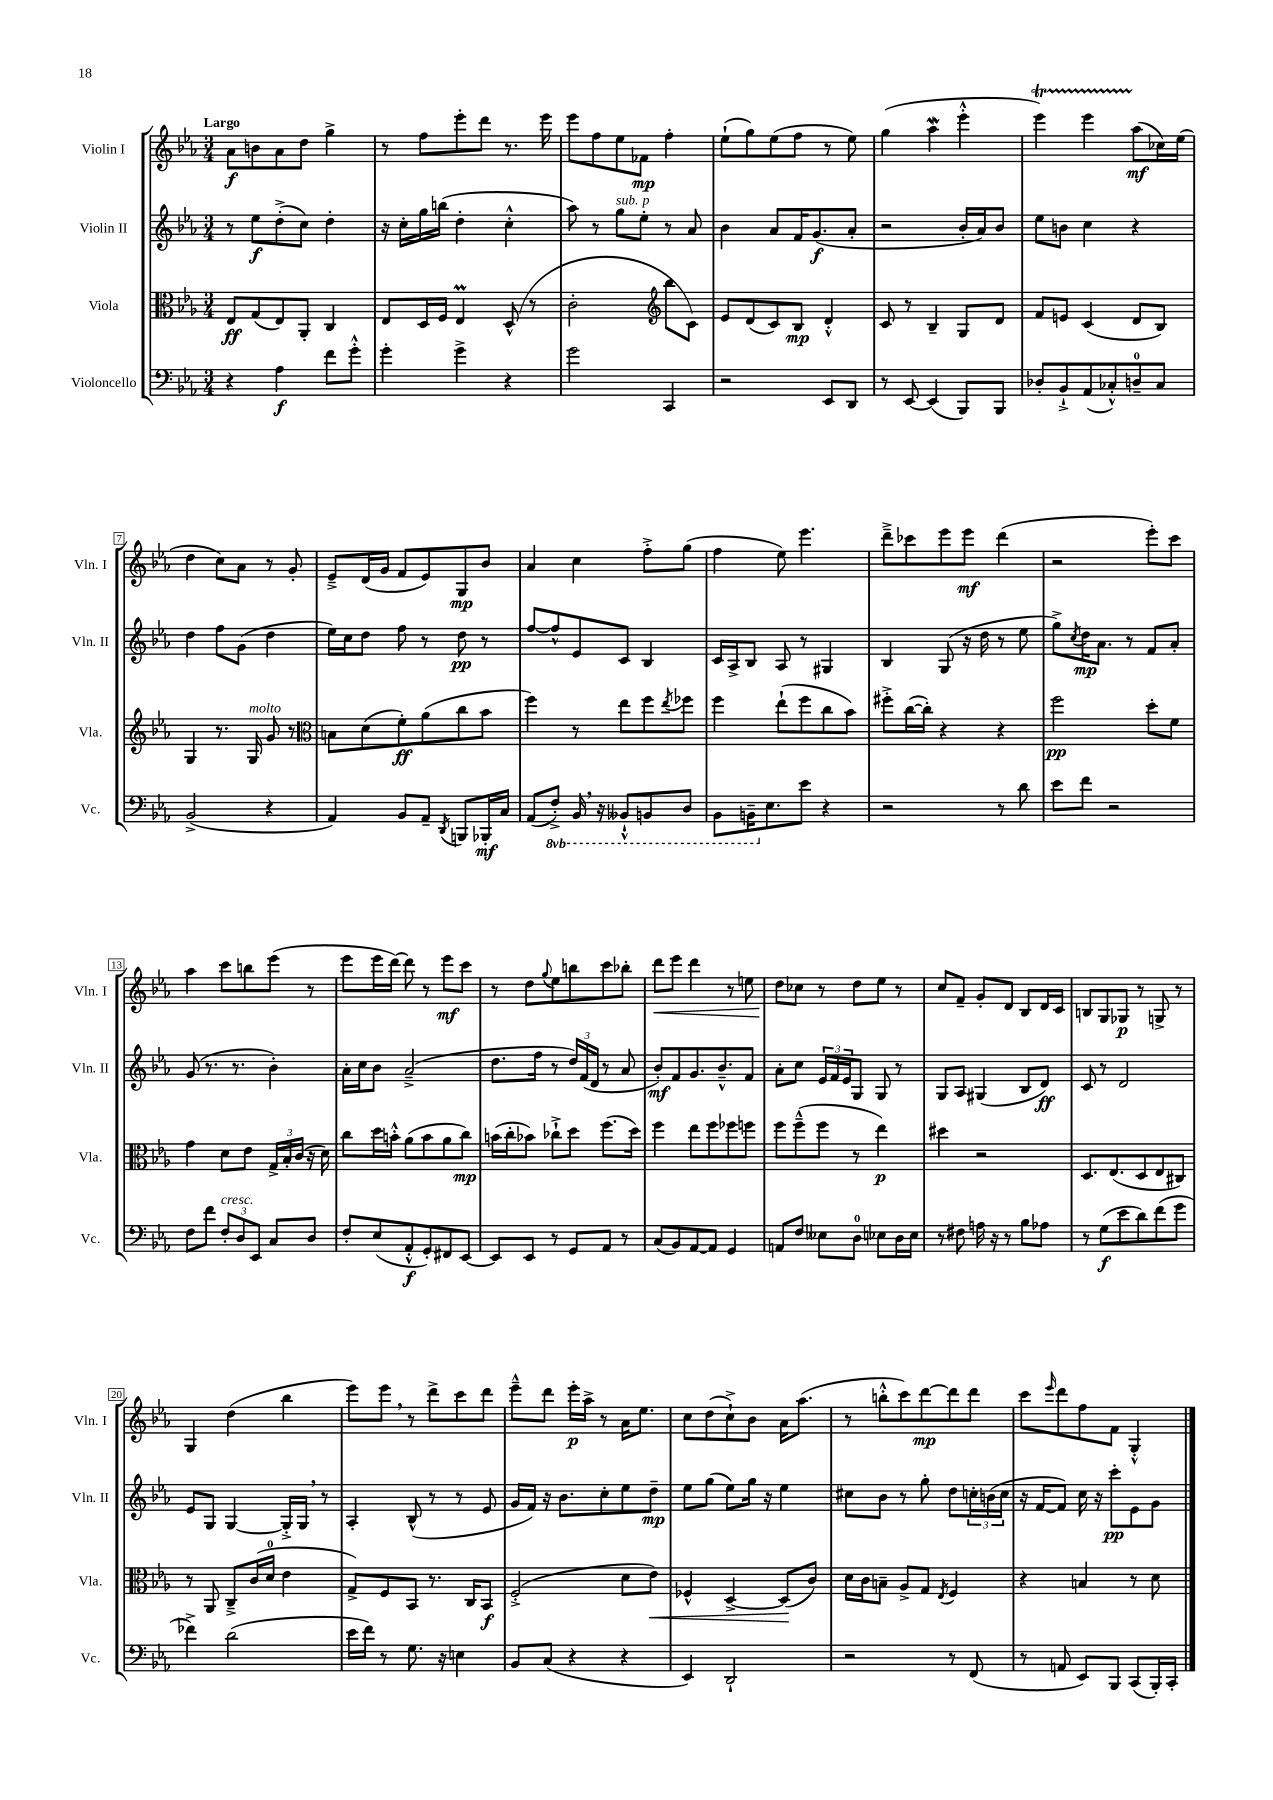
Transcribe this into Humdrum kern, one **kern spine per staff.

**kern	**dynam	**kern	**dynam	**kern	**dynam	**kern	**dynam
*part4	*part4	*part3	*part3	*part2	*part2	*part1	*part1
*staff4	*staff4	*staff3	*staff3	*staff2	*staff2	*staff1	*staff1
*I"Violoncello	*	*I"Viola	*	*I"Violin II	*	*I"Violin I	*
*I'Vc.	*	*I'Vla.	*	*I'Vln. II	*	*I'Vln. I	*
*clefF4	*	*clefC3	*	*clefG2	*	*clefG2	*
*k[b-e-a-]	*	*k[b-e-a-]	*	*k[b-e-a-]	*	*k[b-e-a-]	*
*M3/4	*	*M3/4	*	*M3/4	*	*M3/4	*
=1	=1	=1	=1	=1	=1	=1	=1
!	!	!	!	!	!	!LO:TX:a:B:t=Largo	!
4r	.	8E-/L	ff	8r	.	8a-\L	f
.	.	(8G/	.	8ee-\L	f	8bn\	.
4A-\	f	8E-/)	.	(8dd'^\	.	8a-\	.
.	.	8AA-'/J	.	8cc\J)	.	8dd\J	.
8f\L	.	4C/	.	4dd'\	.	4gg^\	.
8g'^^\J	.	.	.	.	.	.	.
=2	=2	=2	=2	=2	=2	=2	=2
4g'\	.	8E-/L	.	16r	.	8r	.
.	.	.	.	16cc'\LL	.	.	.
.	.	16D/L	.	16gg\	.	8ff\L	.
.	.	16F/JJ	.	(16bbn\JJ	.	.	.
4g^\	.	4E-M/	.	4dd'\	.	8eee-'\	.
.	.	.	.	.	.	8ddd\J	.
4r	.	(8D^^/	.	4cc'^^\	.	8.r	.
.	.	8r	.	.	.	.	.
.	.	.	.	.	.	16eee-\	.
=3	=3	=3	=3	=3	=3	=3	=3
2g\	.	2c'\	.	8aa-\)	.	8eee-\L	.
.	.	.	.	8r	.	8ff\	.
!	!	!	!	!LO:TX:a:i:t=sub. p	!	!	!
.	.	.	.	8gg\L	.	8ee-\	.
.	.	.	.	8ee-'\J	.	8f-X\J	mp
*	*	*clefG2	*	*	*	*	*
4CC/	.	8bb-\L	.	8r	.	4ff'\	.
.	.	8c\J)	.	8a-/	.	.	.
=4	=4	=4	=4	=4	=4	=4	=4
2r	.	8e-/L	.	4b-\	.	(8ee-`\L	.
.	.	(8d/	.	.	.	8gg\)	.
.	.	8c/)	.	8a-/L	.	(8ee-\	.
.	.	8B-/J	mp	16f/K	.	8ff\J	.
.	.	.	.	(8.g/	f	.	.
8EE-/L	.	4d'^^/	.	.	.	8r	.
8DD/J	.	.	.	8a-'/J	.	8ee-\)	.
=5	=5	=5	=5	=5	=5	=5	=5
8r	.	8c/	.	2r	.	(4gg\	.
[8EE-/	.	8r	.	.	.	.	.
(4EE-/]	.	4B-~/	.	.	.	4aa-w\	.
8BBB-/L)	.	8G/L	.	16b-'/LL	.	4eee-'^^\	.
.	.	.	.	16a-/J)	.	.	.
8BBB-/J	.	8d/J	.	8b-/J	.	.	.
=6	=6	=6	=6	=6	=6	=6	=6
8D-X'/L	.	8f/L	.	8ee-\L	.	4eee-T\)	.
8BB-`^/	.	8en/J	.	8bn\J	.	.	.
(8AA-/	.	(4c/	.	4cc\	.	4eee-TTT\	.
8C-X'^^/)	.	.	.	.	.	.	.
8Dn~/	.	8d/L	.	4r	.	(8aa-\L	mf
8C-/J	.	8B-/J)	.	.	.	16cc-X\L)	.
.	.	.	.	.	.	(16ee-\JJ	.
!!LO:LB:g=z
=7	=7	=7	=7	=7	=7	=7	=7
(2BB-^/	.	4G/	.	4dd\	.	4dd\	.
.	.	8.r	.	8ff\L	.	8cc\L)	.
.	.	.	.	(8g\J	.	8a-\J	.
!	!	!LO:TX:a:i:t=molto	!	!	!	!	!
.	.	16G/	.	.	.	.	.
4r	.	8g/	.	4dd\	.	8r	.
.	.	8r	.	.	.	8g'/	.
=8	=8	=8	=8	=8	=8	=8	=8
*	*	*clefC3	*	*	*	*	*
4AA-/)	.	8Bn\L	.	16ee-\LL)	.	8e-~^/L	.
.	.	.	.	16cc\J	.	.	.
.	.	(8d\	.	8dd\J	.	(16d/L	.
.	.	.	.	.	.	16g/JJ	.
8BB-/L	.	8f'\)	ff	8ff\	.	8f/L	.
8AA-~/J	.	(8a-\	.	8r	.	8e-/)	.
8qDD/	.	.	.	.	.	.	.
8BBBn/L	.	8cc\	.	8dd\	pp	8G/	mp
16BBB-X'/L	mf	8b-\J	.	8r	.	8b-/J	.
16C/JJ	.	.	.	.	.	.	.
=9	=9	=9	=9	=9	=9	=9	=9
(8AA-/L	.	4ff\)	.	[8ff/L	.	4a-/	.
*8ba	*	*	*	*	*	*	*
8FF'^/J)	.	.	.	8ff^^/]	.	.	.
16BBB-,/	.	8r	.	8e-/	.	4cc\	.
16r	.	.	.	.	.	.	.
8BBB--X`^^/L	.	8ee-\L	.	8c/J	.	.	.
8BBBn/	.	8ff\	.	4B-/	.	8ff'^\L	.
.	.	8qee-/	.	.	.	.	.
8DD/J	.	8ff-X\J	.	.	.	(8gg\J	.
=10	=10	=10	=10	=10	=10	=10	=10
8BBB-\L	.	4ff\	.	16c/LL	.	4ff\	.
.	.	.	.	16A-^/J	.	.	.
16BBBn~\K	.	.	.	8B-/J	.	.	.
*X8ba	*	*	*	*	*	*	*
8.E-\	.	.	.	.	.	.	.
.	.	(8ee-`\L	.	8A-/	.	8ee-\)	.
8e-\J	.	8ff\	.	8r	.	4.eee-\	.
4r	.	8cc\	.	4G#X/	.	.	.
.	.	8b-\J)	.	.	.	.	.
=11	=11	=11	=11	=11	=11	=11	=11
2r	.	8ff#X'^\L	.	4B-/	.	8ddd~^\L	.
.	.	([16cc\L	.	.	.	8ccc-X\	.
.	.	16cc'\JJ])	.	.	.	.	.
.	.	4r	.	(8G/	.	8eee-\	.
.	.	.	.	16r	.	8eee-\J	mf
.	.	.	.	16dd\	.	.	.
8r	.	4r	.	8r	.	(4ddd\	.
8d\	.	.	.	8ee-\	.	.	.
=12	=12	=12	=12	=12	=12	=12	=12
8e-\L	.	2ff\	pp	8gg^\L)	.	2r	.
.	.	.	.	8qcc/	.	.	.
8f\J	.	.	.	16dd\K	mp	.	.
.	.	.	.	8.a-\J	.	.	.
2r	.	.	.	.	.	.	.
.	.	.	.	8r	.	.	.
.	.	8dd'\L	.	8f/L	.	8eee-'\L)	.
.	.	8f\J	.	8a-'/J	.	8ccc\J	.
!!LO:LB:g=z
=13	=13	=13	=13	=13	=13	=13	=13
8F\L	.	4g\	.	(8g/	.	4aa-\	.
8f\J	.	.	.	8.r	.	.	.
!LO:TX:a:i:t=cresc.	!	!	!	!	!	!	!
12F'/L	.	8d\L	.	.	.	8ccc\L	.
.	.	.	.	8.r	.	.	.
12D/	.	.	.	.	.	.	.
.	.	8e-\J	.	.	.	8bbn\	.
12EE-/J	.	.	.	.	.	.	.
8C/L	.	24G^/LL	.	4b-'\)	.	(8eee-\J	.
.	.	24B-'/	.	.	.	.	.
.	.	(24c/JJ	.	.	.	.	.
8D/J	.	16r	.	.	.	8r	.
.	.	16d\)	.	.	.	.	.
=14	=14	=14	=14	=14	=14	=14	=14
8F'/L	.	8cc\L	.	16a-'\LL	.	8eee-\L	.
.	.	.	.	16cc\J	.	.	.
(8E-/	.	16dd\L	.	8b-\J	.	16eee-\L	.
.	.	16bn'^^\JJ	.	.	.	[16ddd\JJ)	.
8AA-'^^/	f	(8a-\L	.	(2a-~^/	.	8ddd\]	.
8GG'/)	.	8b\	.	.	.	8r	.
8FF#X/	.	8a-\	.	.	.	8eee-\L	mf
[8EE-/J	.	8cc\J)	mp	.	.	8ccc\J	.
=15	=15	=15	=15	=15	=15	=15	=15
8EE-/L]	.	(16bn\LL	.	8.dd\L	.	8r	.
.	.	16cc'\J	.	.	.	.	.
8EE-/J	.	8b-X\J)	.	.	.	8dd\L	.
.	.	.	.	16ff\Jk	.	.	.
.	.	.	.	.	.	8qqgg/	.
8r	.	8cc-X`^\L	.	8r	.	8ee-\	.
8GG/L	.	8dd\J	.	24dd/LL)	.	8bbn\	.
.	.	.	.	(24f/	.	.	.
.	.	.	.	24d/JJ	.	.	.
8AA-/J	.	(8.ff\L	.	8r	.	8ccc\	.
8r	.	.	.	8a-/	.	8bb-X'\J	.
.	.	16dd\Jk)	.	.	.	.	.
=16	=16	=16	=16	=16	=16	=16	=16
!	!	!	!	!	!	!	!LO:HP:b
(8C/L	.	4ff\	.	8b-'/L)	mf	8ddd\L	<
8BB-/)	.	.	.	8f/	.	8eee-\J	.
[8AA-/	.	8ee-\L	.	8.g/	.	4ddd\	.
8AA-/J]	.	8ff\	.	.	.	.	.
.	.	.	.	8.b-~^^/	.	.	.
4GG/	.	8ff-X\	.	.	.	8r	.
.	.	8ffn\J	.	8f/J	.	8een\	.
=17	=17	=17	=17	=17	=17	=17	=17
8AAn/L	.	8ff\L	.	8a-'\L	.	8dd\L	.
8F/J	.	(8ff~^^\	.	8cc\J	.	8cc-X\J	[
8E--X\L	.	8ff\J	.	24e-/LL	.	8r	.
.	.	.	.	24f/	.	.	.
.	.	.	.	24e-/J	.	.	.
8D\J	.	8r	.	8G/J	.	8dd\L	.
8E-X\L	.	4ee-\)	p	8G/	.	8ee-\J	.
16D\L	.	.	.	8r	.	8r	.
16E-\JJ	.	.	.	.	.	.	.
=18	=18	=18	=18	=18	=18	=18	=18
8r	.	4dd#X\	.	8G/L	.	8cc/L	.
8F#X\	.	.	.	8A-/J	.	8f~/J	.
16An\	.	2r	.	(4G#X/	.	8g'/L	.
16r	.	.	.	.	.	.	.
8r	.	.	.	.	.	8d/J	.
8B-\L	.	.	.	8B-/L	.	8B-/L	.
8A-X\J	.	.	.	8d/J)	ff	16d/L	.
.	.	.	.	.	.	16c/JJ	.
=19	=19	=19	=19	=19	=19	=19	=19
8r	.	8.D/L	.	8c/	.	8Bn/L	.
(8G\L	f	.	.	8r	.	8G/	.
.	.	(8.E-/	.	.	.	.	.
8e-\	.	.	.	2d/	.	8G-X/J	p
8d\)	.	8D/	.	.	.	8r	.
(8f\	.	8E-/	.	.	.	8Gn^/	.
8g\J	.	8C#X/J)	.	.	.	8r	.
!!LO:LB:g=z
=20	=20	=20	=20	=20	=20	=20	=20
4f-X^\)	.	8r	.	8e-/L	.	4G/	.
.	.	8AA-/	.	8G/J	.	.	.
(2d\	.	8C~^/L	.	[4G/	.	(4dd\	.
.	.	(16c/L	.	.	.	.	.
.	.	16d/JJ	.	.	.	.	.
.	.	4e-\	.	16G'^/LL]	.	4bb-\	.
.	.	.	.	16G,/JJ	.	.	.
.	.	.	.	8r	.	.	.
=21	=21	=21	=21	=21	=21	=21	=21
16e-\LL	.	8G^/L)	.	4A-'/	.	8eee-\L)	.
16f\JJ)	.	.	.	.	.	.	.
8r	.	8F/	.	.	.	8eee-,\J	.
8.G\	.	8BB-/J	.	(8B-^^/	.	8r	.
.	.	8.r	.	8r	.	8ddd^\L	.
16r	.	.	.	.	.	.	.
4En\	.	.	.	8r	.	8ccc\	.
.	.	16C/KL	.	.	.	.	.
.	.	8BB-/J	f	8e-/	.	8ddd\J	.
=22	=22	=22	=22	=22	=22	=22	=22
8BB-/L	.	(2F'^/	.	16g/LL	.	8eee-~^^\L	.
.	.	.	.	16f/JJ)	.	.	.
(8C/J	.	.	.	16r	.	8ddd\J	.
.	.	.	.	8.b-\L	.	.	.
4r	.	.	.	.	.	16eee-'\LL	p
.	.	.	.	.	.	16aa-^\JJ	.
.	.	.	.	8cc'\	.	8r	.
4r	.	8d\L	.	8ee-\	.	16a-\KL	.
.	.	.	.	.	.	8.ee-\J	.
!	!	!	!LO:HP:b	!	!	!	!
.	.	8e-\J)	<	8dd~\J	mp	.	.
=23	=23	=23	=23	=23	=23	=23	=23
4EE-/)	.	4F-X^^/	.	8ee-\L	.	8cc\L	.
.	.	.	.	(8gg\J	.	(8dd\	.
2DD`/	.	[4D^/	.	8ee-\L)	.	8cc`^\)	.
.	.	.	.	16gg\Jk	.	8b-\J	.
.	.	.	.	16r	.	.	.
.	.	(8D/L]	.	4ee-\	.	16a-\KL	.
.	.	.	.	.	.	(8.aa-\J	.
.	.	8c/J)	[	.	.	.	.
=24	=24	=24	=24	=24	=24	=24	=24
2r	.	16d\LL	.	8cc#X\L	.	8r	.
.	.	16c\J	.	.	.	.	.
.	.	8Bn~\J	.	8b-\J	.	8bbn'^^\L	.
.	.	8A-^/L	.	8r	.	8ccc\)	.
.	.	8G/J	.	8gg'\	.	[8ddd\	mp
.	.	8qE-/	.	.	.	.	.
8r	.	4F/	.	8dd\L	.	8ddd\]	.
(8FF/	.	.	.	24ccn'\L	.	8ddd\J	.
.	.	.	.	(24bn\	.	.	.
.	.	.	.	24cc\JJ	.	.	.
=25	=25	=25	=25	=25	=25	=25	=25
8r	.	4r	.	16r	.	8ccc\L	.
.	.	.	.	[16f/KL	.	.	.
.	.	.	.	.	.	16qqeee-/	.
8AAn/	.	.	.	8f/J])	.	8ddd\	.
8EE-/L)	.	4Bn/	.	16cc\	.	8ff\	.
.	.	.	.	16r	.	.	.
8BBB-/J	.	.	.	8ccc'\L	pp	8f\J	.
(8CC/L	.	8r	.	8e-\	.	4G'^^/	.
16BBB-'/L)	.	8d\	.	8g\J	.	.	.
16CC'/JJ	.	.	.	.	.	.	.
==	==	==	==	==	==	==	==
*-	*-	*-	*-	*-	*-	*-	*-
